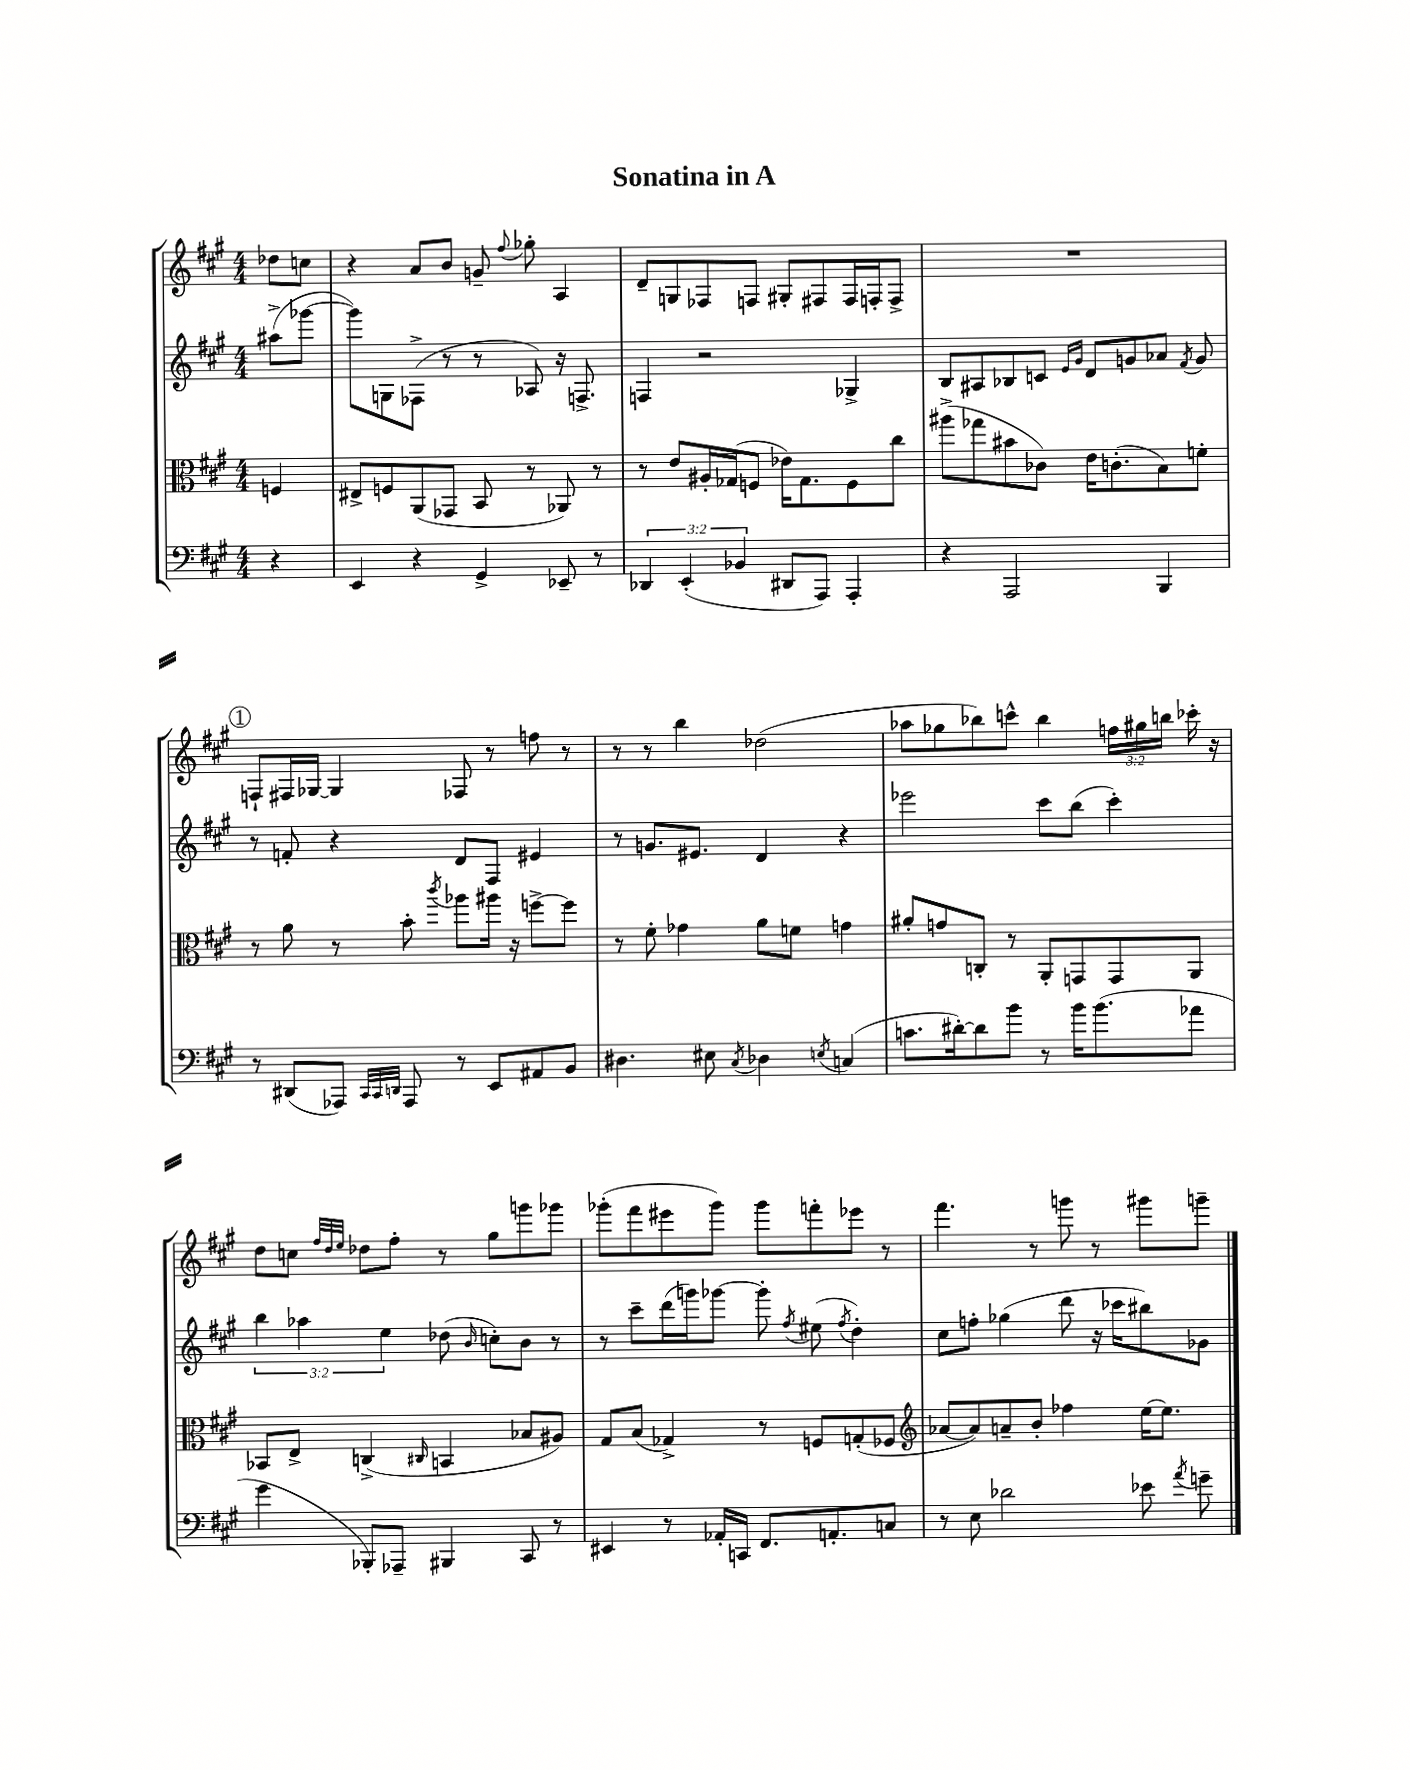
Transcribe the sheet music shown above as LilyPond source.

\header { title = "Sonatina in A" }
<<
\new StaffGroup <<
\new Staff = "s0" {
    \clef treble \key a \major \numericTimeSignature \time 4/4 \override Staff.TupletNumber.text = #tuplet-number::calc-fraction-text \partial 4
    \autoBeamOff des''8[ c''8] |
    r4 a'8[ b'8] g'8-- \appoggiatura { fis''8 } ges''8-. a4 |
    d'8[-- g8 fes8 f8] gis8[-. fis8 fis16 f16-. f8]-> |
    R1 |
    \mark \markup { \circle "1" } f8[-! fis16 ges16]~ ges4 fes8 r8 f''8 r8 |
    r8 r8 b''4 des''2( |
    aes''8[ ges''8 bes''8) c'''8]-^ bes''4 \tuplet 3/2 { f''16[ gis''16 b''16] } ces'''16-. r16 |
    d''8[ c''8] \grace { fis''32[ d''32 e''32] } des''8[ fis''8]-. r8 gis''8[ g'''8 ges'''8] |
    ges'''8[-.( fis'''8 eis'''8 ges'''8]) ges'''8[ f'''8-. ees'''8] r8 |
    fis'''4. r8 g'''8 r8 gis'''8[ g'''8]-- \bar "|." |
}
\new Staff = "s1" {
    \clef treble \key a \major \numericTimeSignature \time 4/4 \override Staff.TupletNumber.text = #tuplet-number::calc-fraction-text \partial 4
    \autoBeamOff ais''8[->( ges'''8]~ |
    ges'''8[) g8 fes8]->( r8 r8 aes8) r16 f8.-> |
    f4 r2 ges4-> |
    b8[ ais8 bes8 c'8] \grace { e'16[ gis'16] } d'8[ g'8 aes'8] \acciaccatura { fis'8 } g'8 |
    \mark \markup { \circle "1" } r8 f'8-. r4 d'8[ fis8] eis'4 |
    r8 g'8.[ eis'8.] d'4 r4 |
    ees'''2 cis'''8[ b''8]( cis'''4-.) |
    \tuplet 3/2 { b''4 aes''4 e''4 } des''8( \grace { b'16 } c''8[-.) b'8] r8 |
    r8 cis'''8[-- d'''16( g'''16) ges'''8]~ ges'''8-. \acciaccatura { fis''8 } eis''8( \acciaccatura { fis''8 } d''4-.) |
    cis''8[ f''8]-. ges''4( d'''8 r16 ces'''16[ bis''8) ges'8] \bar "|." |
}
\new Staff = "s2" {
    \clef alto \key a \major \numericTimeSignature \time 4/4 \partial 4
    \autoBeamOff f4 |
    eis8[-> f8 a,8( ges,8] b,8 r8 aes,8) r8 |
    r8 e'8[ ais16-. ges16( f8] ees'16[) ges8. f8 cis''8] |
    ais''8[->( ges''8 bis'8 ces'8]) e'16[ c'8.-.( b8) f'8]-. |
    \mark \markup { \circle "1" } r8 a'8 r8 b'8-. \acciaccatura { cis'''8 } aes''8[ ais''16] r16 f''8[~-> f''8] |
    r8 fis'8-. ges'4 a'8[ f'8] g'4 |
    ais'8[-. g'8 c8]-. r8 a,8[-. g,8 g,8 a,8] |
    bes,8[ e8]-> c4->( \grace { cis16 } b,4 bes8[ ais8]) |
    gis8[ b8]( ges4->) r8 f8[ g8-.( fes8] |
    \clef treble aes'8[~ aes'8) a'8-- b'8]-. fes''4 e''16[~ e''8.] \bar "|." |
}
\new Staff = "s3" {
    \clef bass \key a \major \numericTimeSignature \time 4/4 \override Staff.TupletNumber.text = #tuplet-number::calc-fraction-text \partial 4
    \autoBeamOff r4 |
    e,4 r4 gis,4-> ees,8-- r8 |
    \tuplet 3/2 { des,4 e,4-.( bes,4 } dis,8[ a,,8]) a,,4-. |
    r4 a,,2 b,,4 |
    \mark \markup { \circle "1" } r8 dis,8[( aes,,8]) \grace { cis,32[ cis,32 d,32] } aes,,8 r8 e,8[ ais,8 b,8] |
    dis4. eis8 \acciaccatura { cis8 } des4 \acciaccatura { e8 } c4( |
    c'8.[ dis'16~-.) dis'8 b'8] r8 b'16[ b'8.( aes'8] |
    gis'4 bes,,8[-.) aes,,8]-- bis,,4 cis,8 r8 |
    eis,4 r8 aes,16[-. c,16] fis,8.[ a,8.-. c8] |
    r8 e8 des'2 ees'8 \acciaccatura { a'8 } g'8-- \bar "|." |
}
>>
>>
\layout { \context { \Score \remove "Bar_number_engraver" } }
